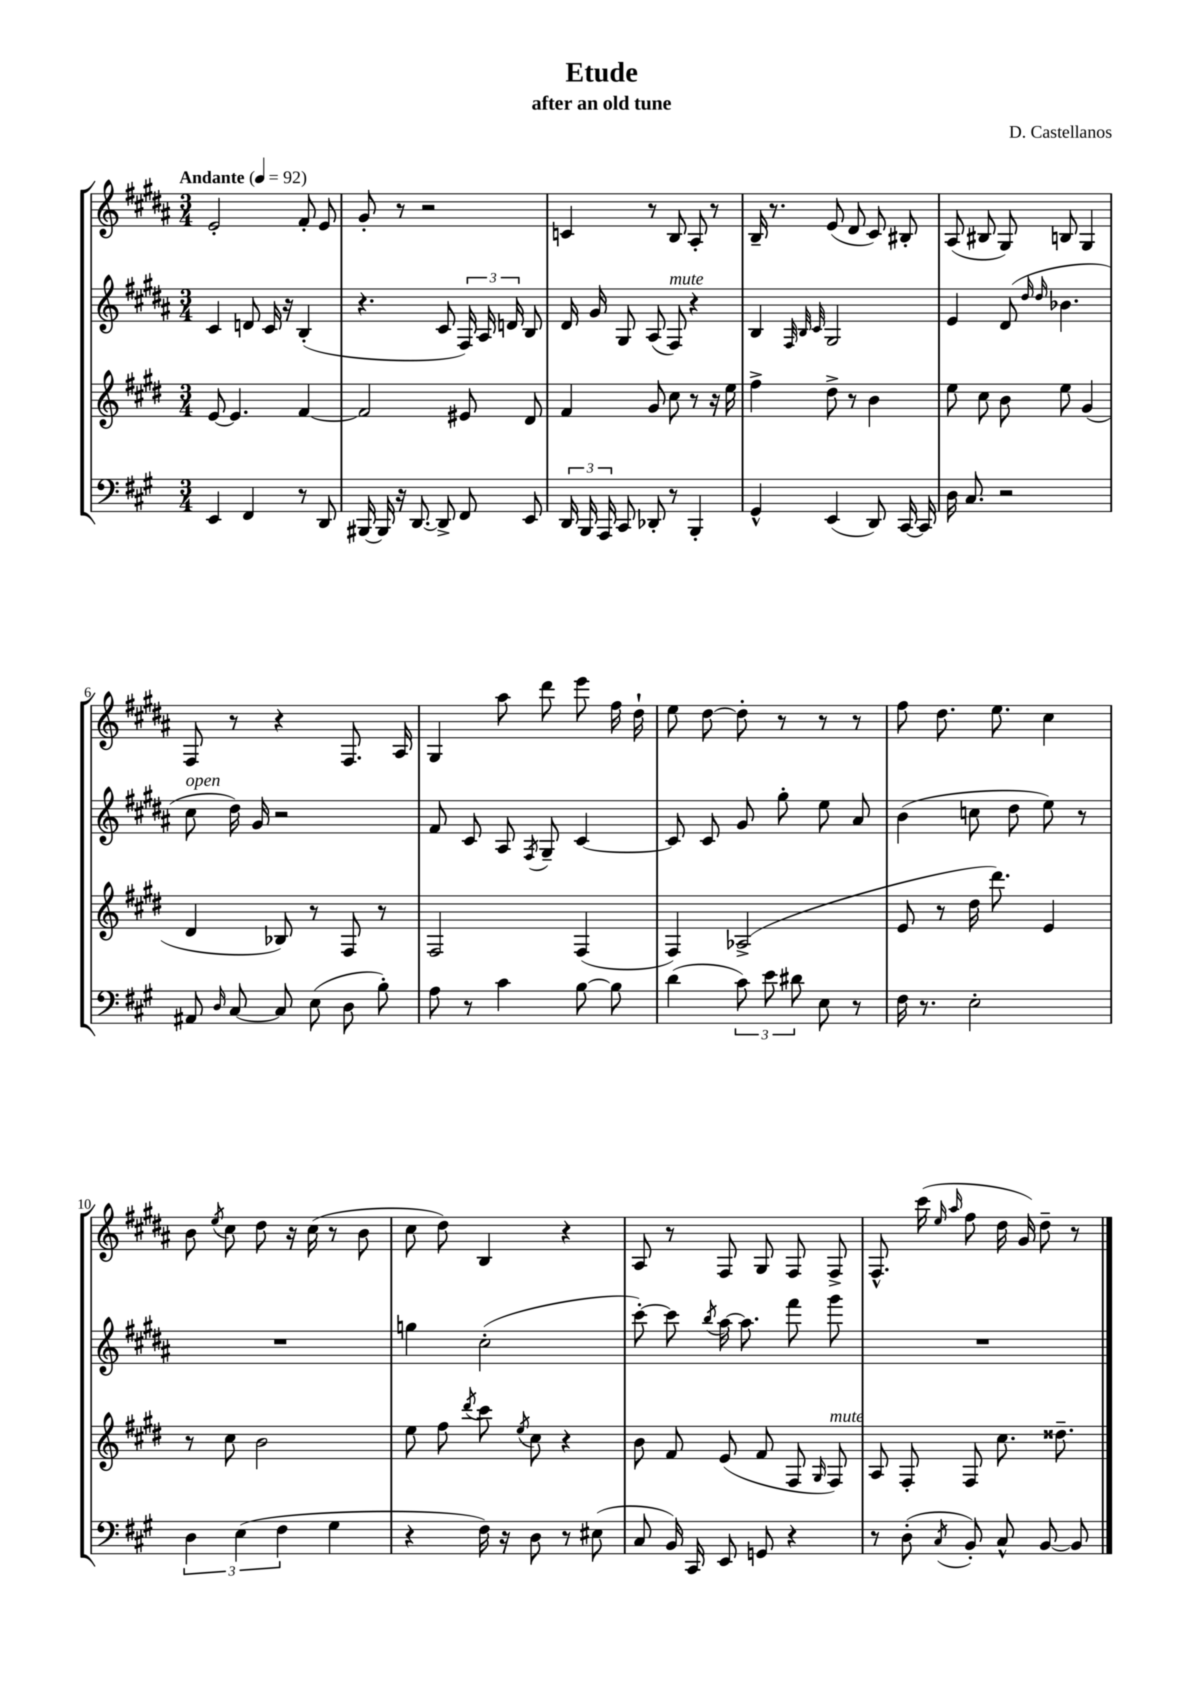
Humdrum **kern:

**kern	**kern	**kern	**kern
*part4	*part3	*part2	*part1
*staff4	*staff3	*staff2	*staff1
*clefF4	*clefG2	*clefG2	*clefG2
*k[f#c#g#]	*k[f#c#g#d#]	*k[f#c#g#d#a#]	*k[f#c#g#d#a#]
*M3/4	*M3/4	*M3/4	*M3/4
*MM92	*MM92	*MM92	*MM92
=1	=1	=1	=1
!	!	!	!LO:TX:a:B:t=Andante
4EE/	[8e/	4c#/	2e'/
.	4.e/]	.	.
4FF#/	.	8dn/	.
.	.	16c#/	.
.	.	16r	.
8r	[4f#/	(4B'/	8f#'/
8DD/	.	.	8e/
=2	=2	=2	=2
[16BBB#X/	2f#/]	4.r	8g#'/
16BBB#/]	.	.	.
16r	.	.	8r
[8.DD/	.	.	.
.	.	.	2r
8DD^/]	.	8c#/	.
8FF#/	8e#X/	24F#/)	.
.	.	24A#/	.
.	.	24dn/	.
8EE/	8d#/	8B/	.
=3	=3	=3	=3
24DD/	4f#/	16d#/	4cn/
24BBB/	.	.	.
.	.	16g#/	.
24AAA/	.	.	.
8CC#/	.	8G#/	.
8DD-X'/	8g#/	(8A#/	8r
!	!	!LO:TX:a:i:t=mute	!
8r	8cc#\	8F#/)	8B/
4BBB'/	8r	4r	8A#'/
.	16r	.	8r
.	16ee\	.	.
=4	=4	=4	=4
4GG#^^/	4ff#^\	4B/	16B~/
.	.	.	8.r
.	.	32qqF#/	.
.	.	32qqB/	.
.	.	32qqc#/	.
(4EE/	8dd#^\	2G#/	(8e/
.	8r	.	8d#/
8DD/)	4b\	.	8c#/)
[16CC#/	.	.	8B#X'/
16CC#/]	.	.	.
=5	=5	=5	=5
16D\	8ee\	4e/	(8A#/
8.C#/	.	.	.
.	8cc#\	.	8B#X/
2r	8b\	(8d#/	8G#/)
.	.	16qqdd#/	.
.	.	16qqdd#/	.
.	8ee\	4.b-X\	8Bn/
.	(4g#/	.	4G#/
!!LO:LB:g=z
=6	=6	=6	=6
!	!	!LO:TX:a:i:t=open	!
8AA#X/	4d#/	8cc#\	8F#/
16qqD/	.	.	.
[8C#/	.	16dd#\)	8r
.	.	16g#/	.
8C#/]	8B-X/)	2r	4r
(8E\	8r	.	.
8D\	8F#/	.	8.F#/
8B'\)	8r	.	.
.	.	.	16A#/
=7	=7	=7	=7
8A\	2F#/	8f#/	4G#/
8r	.	8c#/	.
4c#\	.	8A#/	8aa#\
.	.	8qF#/	.
.	.	8G#~/	8ddd#\
[8B\	(4F#/	[4c#/	8eee\
8B\]	.	.	16ff#\
.	.	.	16dd#`\
=8	=8	=8	=8
(4d\	4F#/)	8c#/]	8ee\
.	.	8c#/	[8dd#\
12c#\)	(2A-X^/	8g#/	8dd#'\]
12e\	.	.	.
.	.	8gg#'\	8r
12d#X\	.	.	.
8E\	.	8ee\	8r
8r	.	8a#/	8r
=9	=9	=9	=9
16F#\	8e/	(4b\	8ff#\
8.r	.	.	.
.	8r	.	8.dd#\
2E'\	16dd#\	8ccn\	.
.	8.ddd#\)	.	8.ee\
.	.	8dd#\	.
.	4e/	8ee\)	4cc#\
.	.	8r	.
!!LO:LB:g=z
=10	=10	=10	=10
6D\	8r	2.r	8b\
.	.	.	8qee/
.	8cc#\	.	8cc#\
(6E\	.	.	.
.	2b\	.	8dd#\
6F#\	.	.	.
.	.	.	16r
.	.	.	(16cc#\
4G#\	.	.	8r
.	.	.	8b\
=11	=11	=11	=11
4r	8ee\	4ggn\	8cc#\
.	8ff#\	.	8dd#\)
.	8qddd#/	.	.
16F#\)	8ccc#\	(2cc#'\	4B/
16r	.	.	.
.	8qee/	.	.
8D\	8cc#\	.	.
8r	4r	.	4r
(8E#X\	.	.	.
=12	=12	=12	=12
8C#/	8b\	[8ccc#'\)	8A#/
16BB/)	8f#/	8ccc#\]	8r
16CC#/	.	.	.
.	.	8qbb/	.
8EE/	(8e/	[16aa#\	8F#/
.	.	8.aa#\]	.
8GGn/	8f#/	.	8G#/
4r	8F#/	8fff#\	8F#/
.	16qqG#/	.	.
!	!LO:TX:a:i:t=mute	!	!
.	8F#/)	8ggg#\	8F#^/
=13	=13	=13	=13
8r	8A/	2.r	8.F#^^/
(8D'\	8F#'/	.	.
.	.	.	(16ccc#\
.	.	.	16qqee/
8qC#/	.	.	16qqaa#/
8BB'/)	8F#/	.	8ff#\
8C#^^/	8.cc#\	.	16dd#\
.	.	.	16g#/)
[8BB/	.	.	8dd#~\
.	8.dd##X~\	.	.
8BB/]	.	.	8r
==	==	==	==
*-	*-	*-	*-
